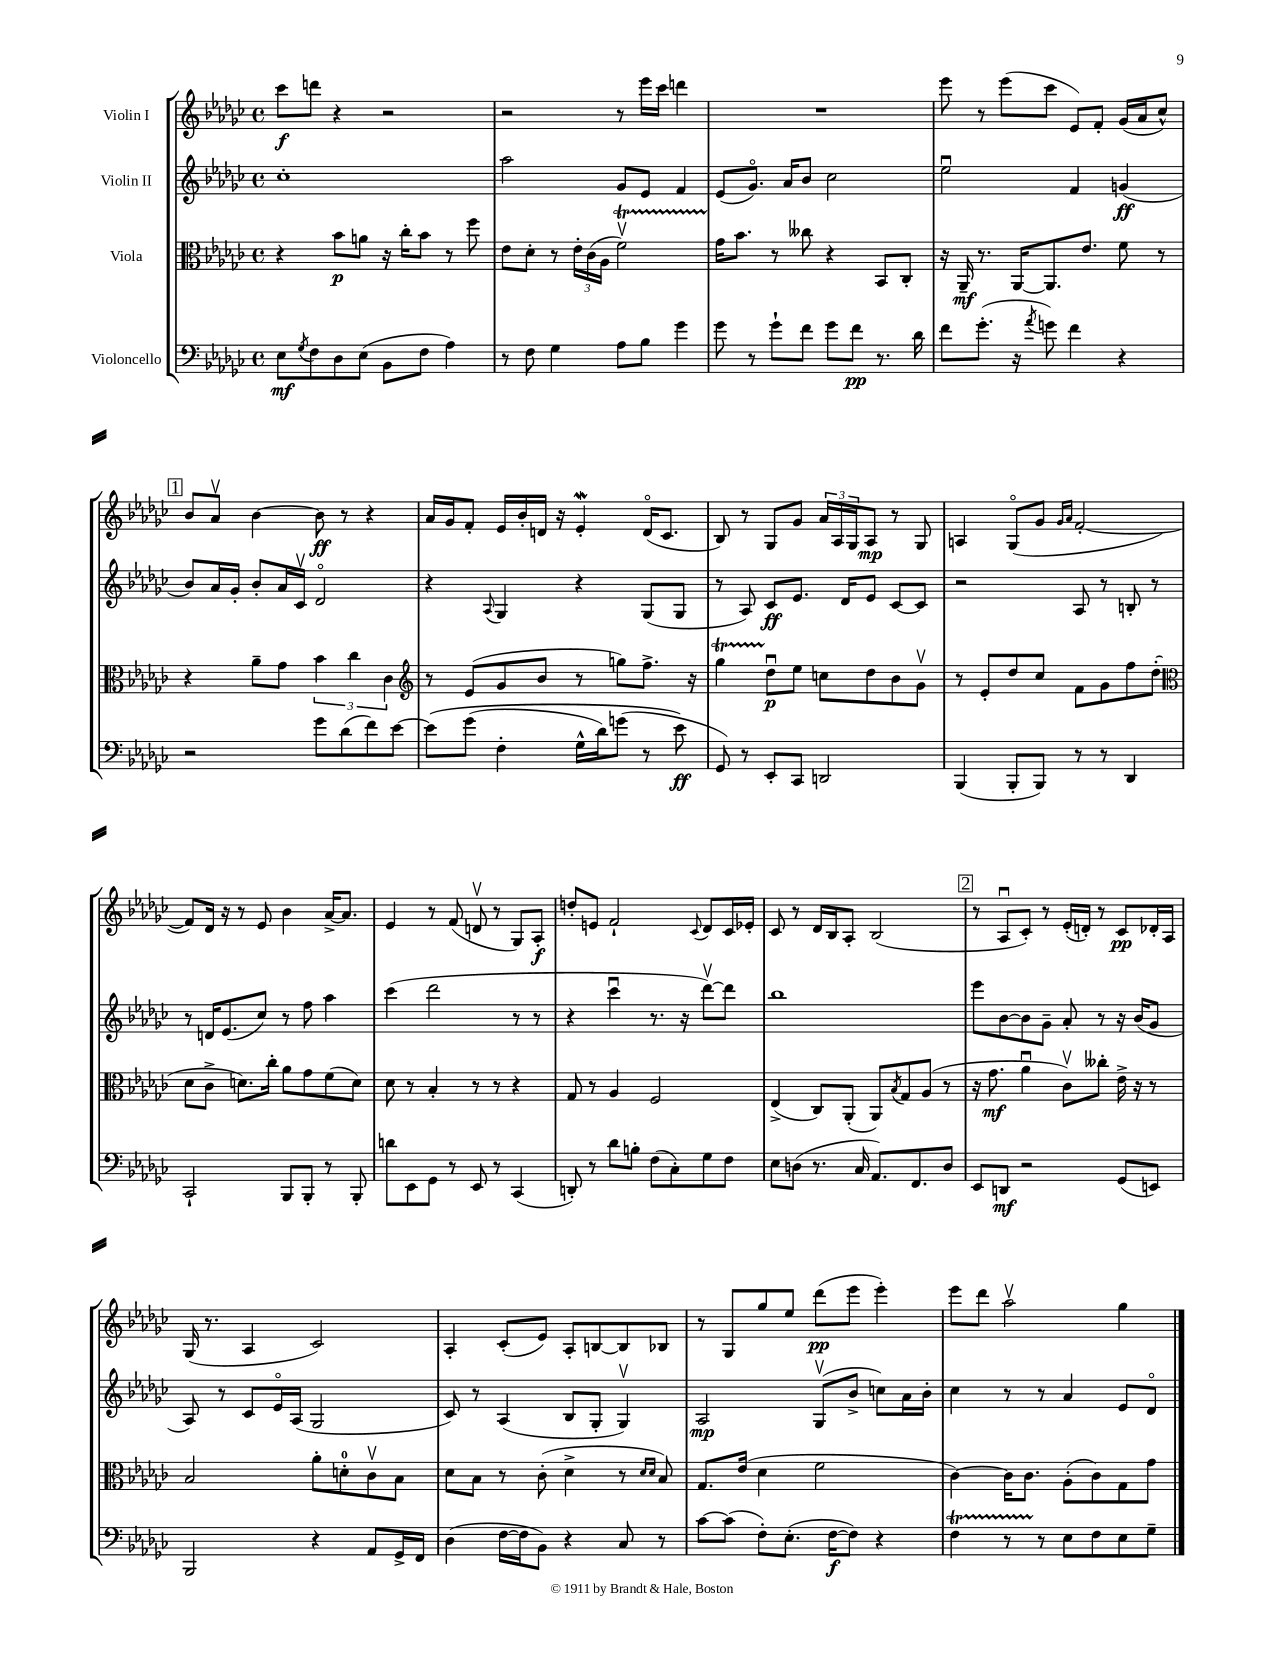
<<
\new StaffGroup <<
\new Staff = "s0" \with { instrumentName = "Violin I" } {
    \clef treble \key ges \major \defaultTimeSignature \time 4/4
    ces'''8\f d'''8 r4 r2 |
    r2 r8 ees'''16 ces'''16 d'''4 |
    R1 |
    ees'''8 r8 ees'''8( ces'''8 ees'8) f'8-. ges'16( aes'16 ces''8-^) |
    \mark \markup { \box "1" } bes'8 aes'8\upbow bes'4~ bes'8\ff r8 r4 |
    aes'16 ges'16 f'8-. ees'16 bes'16-. d'16 r16 ees'4-.\mordent d'16\flageolet( ces'8. |
    bes8) r8 ges8 ges'8 \tuplet 3/2 { aes'16 aes16 ges16 } aes8\mp r8 ges8 |
    a4 ges8\flageolet( ges'8 \grace { ges'16 aes'16 } f'2~-. |
    f'8) des'16 r16 r8 ees'8 bes'4 aes'16~-> aes'8. |
    ees'4 r8 f'8( d'8\upbow r8 ges8) aes8-.\f |
    d''8-. e'8 f'2-! \appoggiatura { ces'8 } des'8 ces'16 ees'16-. |
    ces'8 r8 des'16 bes16 aes8-. bes2( |
    \mark \markup { \box "2" } r8 aes8\downbow ces'8-.) r8 ees'16-.( d'16-.) r8 ces'8\pp des'16-. aes16 |
    ges16( r8. aes4 ces'2) |
    aes4-. ces'8-.( ees'8) aes8-. b8~ b8 bes8 |
    r8 ges8 ges''8 ees''8 des'''8\pp( ees'''8 ees'''4-.) |
    ees'''8 des'''8 aes''2\upbow ges''4 \bar "|." |
}
\new Staff = "s1" \with { instrumentName = "Violin II" } {
    \clef treble \key ges \major \defaultTimeSignature \time 4/4
    ces''1-. |
    aes''2 ges'8 ees'8 f'4 |
    ees'8( ges'8.\flageolet) aes'16 bes'8 ces''2 |
    ees''2\downbow f'4 g'4\ff( |
    \mark \markup { \box "1" } bes'8) aes'16 ges'16-. bes'8-. aes'16 ces'16\upbow des'2\flageolet |
    r4 \appoggiatura { aes8 } ges4 r4 ges8( ges8 |
    r8 aes8) ces'8\ff ees'8. des'16 ees'8 ces'8~ ces'8 |
    r2 aes8 r8 b8-. r8 |
    r8 d'16 ees'8.( ces''8) r8 f''8 aes''4 |
    ces'''4( des'''2 r8 r8 |
    r4 ces'''4\downbow r8. r16 des'''8~\upbow) des'''8 |
    bes''1 |
    \mark \markup { \box "2" } ees'''8 bes'8~ bes'8 ges'8-- aes'8-. r8 r16 bes'16( ges'8 |
    aes8) r8 ces'8 ees'16\flageolet aes16( ges2 |
    ces'8) r8 aes4( bes8 ges8-. ges4\upbow) |
    aes2\mp ges8\upbow( bes'8-> c''8) aes'16 bes'16-. |
    ces''4 r8 r8 aes'4 ees'8 des'8\flageolet \bar "|." |
}
\new Staff = "s2" \with { instrumentName = "Viola" } {
    \clef alto \key ges \major \defaultTimeSignature \time 4/4
    r4 bes'8\p a'8 r16 ces''16-. bes'8 r8 f''8 |
    ees'8 des'8-. r8 \tuplet 3/2 { ees'16-. ces'16( aes16 } f'2\upbow\startTrillSpan) |
    ges'16\stopTrillSpan bes'8. r8 ceses''8 r4 bes,8 ces8-. |
    r16 aes,16--\mf r8. aes,16~ aes,8. ees'8. f'8 r8 |
    \mark \markup { \box "1" } r4 aes'8-- ges'8 \tuplet 3/2 { bes'4 ces''4 ces'4 } |
    \clef treble r8 ees'8( ges'8 bes'8 r8 g''8) f''8.-> r16 |
    ges''4\startTrillSpan des''8\downbow\stopTrillSpan\p ees''8 c''8 des''8 bes'8 ges'8\upbow |
    r8 ees'8-. des''8 ces''8 f'8 ges'8 f''8 des''8-.( |
    \clef alto des'8 ces'8-> d'8.) ces''16-. aes'8 ges'8 f'8( d'8) |
    des'8 r8 bes4-. r8 r8 r4 |
    ges8 r8 aes4 f2 |
    ees4->( ces8) aes,8-.( aes,8) \acciaccatura { bes8 } ges8 aes8( r8 |
    \mark \markup { \box "2" } r16 ges'8.\mf aes'4\downbow ces'8\upbow) ceses''8-. ees'16-> r16 r8 |
    bes2 aes'8-. d'8-0-. ces'8\upbow bes8 |
    des'8 bes8 r8 ces'8-.( des'4-> r8 \grace { des'16 des'16 } bes8) |
    ges8. ees'16( des'4 f'2 |
    ces'4~) ces'16 ces'8. aes8-.( ces'8) ges8 ges'8 \bar "|." |
}
\new Staff = "s3" \with { instrumentName = "Violoncello" } {
    \clef bass \key ges \major \defaultTimeSignature \time 4/4
    ees8\mf \acciaccatura { ges8 } f8 des8 ees8( bes,8 f8 aes4) |
    r8 f8 ges4 aes8 bes8 ges'4 |
    ges'8 r8 ges'8-! f'8 ges'8 f'8\pp r8. des'16 |
    f'8 ges'8.-.( r16 \acciaccatura { aes'8 } g'8) f'4 r4 |
    \mark \markup { \box "1" } r2 ges'8 des'8( f'8) ees'8~ |
    ees'8\( ges'8( f4-. ges16-^ des'16) g'8( r8 ees'8\ff\) |
    ges,8) r8 ees,8-. ces,8 d,2 |
    bes,,4( bes,,8-. bes,,8) r8 r8 des,4 |
    ces,2-! bes,,8 bes,,8-. r8 bes,,8-. |
    d'8 ees,8 ges,8 r8 ees,8 r8 ces,4( |
    d,8-.) r8 des'8 b8-. f8( ces8-.) ges8 f8 |
    ees8 d8( r8. ces16 aes,8.) f,8. d8 |
    \mark \markup { \box "2" } ees,8 d,8\mf r2 ges,8( e,8) |
    bes,,2 r4 aes,8 ges,16-> f,16 |
    des4( f16~ f16 bes,8) r4 ces8 r8 |
    ces'8~ ces'8( f8-.) ees8.-.( f16~\f f8) r4 |
    f4\startTrillSpan r8 r8\stopTrillSpan ees8 f8 ees8 ges8-- \bar "|." |
}
>>
>>
\layout { \context { \Score \remove "Bar_number_engraver" } }
